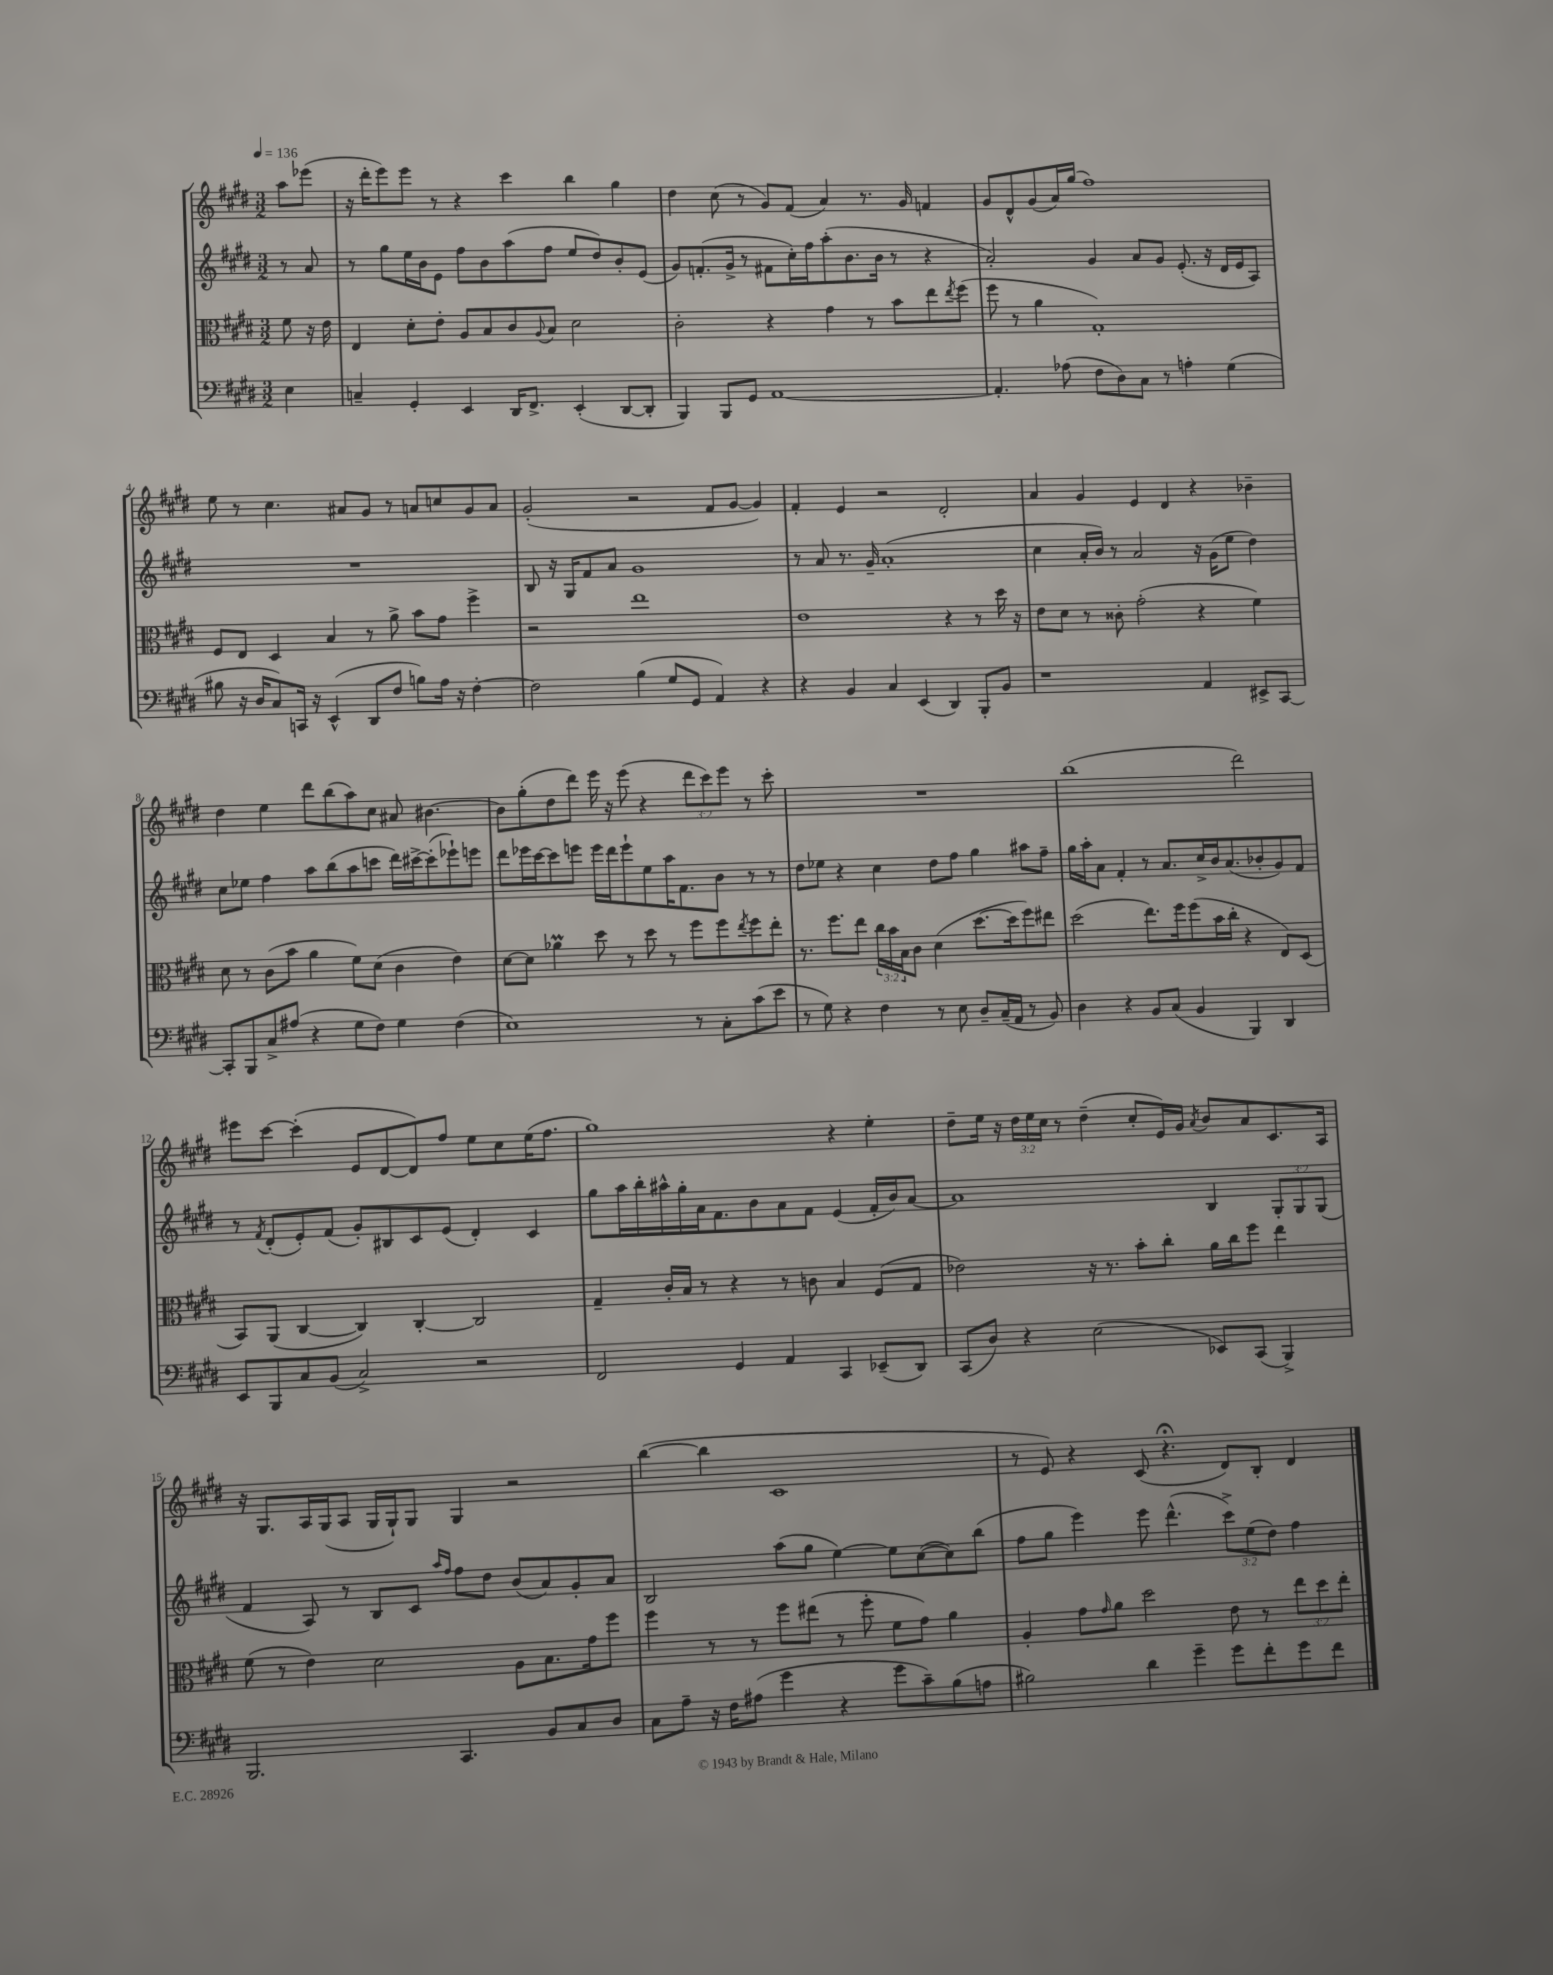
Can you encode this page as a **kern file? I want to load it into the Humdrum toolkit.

**kern	**kern	**kern	**kern
*part4	*part3	*part2	*part1
*staff4	*staff3	*staff2	*staff1
*clefF4	*clefC3	*clefG2	*clefG2
*k[f#c#g#d#]	*k[f#c#g#d#]	*k[f#c#g#d#]	*k[f#c#g#d#]
*M3/2	*M3/2	*M3/2	*M3/2
*MM136	*MM136	*MM136	*MM136
=	=	=	=
4E\	8f#\	8r	8aa\L
.	16r	8a/	(8eee-X\J
.	16e\	.	.
=1	=1	=1	=1
4Cn~/	4E/	8r	16r
.	.	.	16ddd#'\KL
.	.	8gg#\L	8eee\)
4GG#'/	8d#'\L	16ee\L	8eee\J
.	.	16b\J	.
.	8e'\J	8e\J	8r
4EE/	8A/L	8ff#\L	4r
.	8B/	8b\	.
16DD#/KL	8c#/	(8aa\	4ccc#\
8.FF#^/J	.	.	.
.	8qqA/	.	.
.	8B/J	8ff#\J	.
(4EE'/	2d#\	8ee/L	4bb\
.	.	8dd#/)	.
[8DD#/L	.	8b'/	4gg#\
8DD#'/J]	.	(8e/J	.
=2	=2	=2	=2
4BBB/)	2c#'\	8g#/L)	4dd#\
.	.	(8.fn'/	.
8BBB/L	.	.	(8cc#\
.	.	16g#^/Jk	.
8GG#/J	.	8r	8r
[1AA	4r	8f#X\L	8g#/L)
.	.	16cc#'\L)	(8f#/J
.	.	16ff#\J	.
.	4g#\	(8aa'\	4a/)
.	.	8.b\	.
.	8r	.	8.r
.	.	16b\Jk	.
.	8b\L	8r	.
.	.	.	16g#/
.	8ee\	4r	4fn/
.	8qee/	.	.
.	(8ff#\J	.	.
=3	=3	=3	=3
4.AA'/]	8ff#\	2a'/)	8g#/L
.	8r	.	8d#^^/
.	4a\	.	(8g#/
(8A-X\	.	.	16a/L)
.	.	.	(16gg#/JJ
8F#\L	1G#')	4g#/	1ff#)
8D#\)	.	.	.
8C#\J	.	8a/L	.
8r	.	8g#/J	.
4An'\	.	(8.e'/	.
.	.	16r	.
(4G#\	.	16d#/LL	.
.	.	16e/J	.
.	.	8A/J)	.
!!LO:LB:g=z
=4	=4	=4	=4
8B#X\	8F#/L	1.r	8ee\
16r	8E/J	.	8r
16D#/KL	.	.	.
8C#/)	4D#/	.	4.cc#\
16CCn/Jk	.	.	.
16r	.	.	.
(4EE^^/	4B/	.	.
.	.	.	8a#X/L
8DD#/L	8r	.	8g#/J
8F#/J	8a^\	.	8r
8Bn\L)	8b\L	.	8an/L
16A\Jk	8g#\J	.	8ccn/
16r	.	.	.
[4F#'\	4ff#^\	.	8g#/
.	.	.	8a/J
=5	=5	=5	=5
2F#\]	2r	8B/	(2g#'/
.	.	16r	.
.	.	16G#/KL	.
.	.	8f#/	.
.	.	8a/J	.
(4B\	1ee	1g#	2r
8G#/L	.	.	.
8GG#/J	.	.	.
4AA/)	.	.	8f#/L
.	.	.	[8g#/J
4r	.	.	4g#/])
=6	=6	=6	=6
4r	1e	8r	4f#'/
.	.	8a/	.
4BB/	.	8.r	4e/
.	.	16g#~/	.
4C#/	.	(1a'	2r
(4EE/	.	.	.
4DD#/)	4r	.	2d#'/
8BBB'/L	8r	.	.
8BB/J	16dd#\	.	.
.	16r	.	.
=7	=7	=7	=7
1r	8e\L	4cc#\	4a/
.	8d#\J	.	.
.	8r	16a'/LL	4g#/
.	.	16b/JJ)	.
.	8c##X'\	8r	.
.	(2g#'\	2a/	4e/
.	.	.	4d#/
4AA/	4r	16r	4r
.	.	(16g#\KL	.
.	.	8ee\J	.
8EE#X^/L	4f#\)	4dd#\)	4b-X~\
[8CC#/J	.	.	.
!!LO:LB:g=z
=8	=8	=8	=8
8CC#'/L]	8d#\	8cc#\L	4dd#\
8BBB/	8r	8ee-X\J	.
8C#^/	(8c#\L	4ff#\	4ee\
(8A#X/J	8b\J	.	.
4r	4a\	8aa\L	8ddd#\L
.	.	(8bb\	(8bb\
8G#\L	8f#\L)	8aa\	8aa\)
8F#\J)	(8d#\J	8cccn\J	8cc#\J
4G#\	4c#\	16ddd#\LL)	8a#X/
.	.	[16ccc#X^\J	.
.	.	(8ccc#'\]	[4.b#X\
(4F#\	4e\)	8eee-X`\)	.
.	.	8eeen\J	.
=9	=9	=9	=9
1E)	[8d#\L	8ddd#\L	8b#\L]
.	8d#\J]	16eee-X\L	(8gg#'\
.	.	[16ccc#\J	.
.	4a-XM\	8ccc#\]	8dd#\
.	.	8eeen\J	8ddd#\J)
.	8dd#\	16eee\LL	16eee\
.	.	16ddd#\J	16r
.	8r	8eee`\	(8eee\
.	8dd#\	8ee\	4r
.	8r	16aa\K	.
.	.	8.f#\	.
8r	8ff#\L	.	12ddd#\L
.	.	.	12ccc#\)
8C#'\L	8ff#\	8b\J	.
.	.	.	12eee\J
.	8qee/	.	.
(8c#\	8ff#\	8r	8r
8e\J	8ee'\J	8r	8ccc#'\
=10	=10	=10	=10
8r	8.r	8dd#\L	1.r
8G#\)	.	8ee-X\J	.
.	8.ff#\L	.	.
4r	.	4r	.
.	8ee\J	.	.
4F#\	24cc#\LL	4cc#\	.
.	24b\	.	.
.	24B\J	.	.
.	8c#\J	.	.
8r	(4d#\	8dd#\L	.
8E\	.	8ff#\J	.
8D#~/L	[8.dd#\L	4gg#\	.
(16C#~/L	.	.	.
16AA/JJ	16dd#\k]	.	.
8r	8ff#\)	8aa#X\L	.
8BB/)	8ee#X\J	8ff#~\J	.
=11	=11	=11	=11
4D#\	(2dd#\	16gg#\LL	(1bb
.	.	16aa'\J	.
.	.	8a\J	.
4r	.	4f#'/	.
8BB/L	8.ee\L)	8r	.
(8C#/J	.	8.a/L	.
.	16ff#\k	.	.
4BB/	(8ff#\	.	.
.	.	16cc#^/L	.
.	16b\L	16b/J	.
.	16cc#'\JJ	(8.a/	.
4BBB/)	4r	.	2ddd#\)
.	.	8b-X'/	.
4DD#/	8E/L)	8g#/)	.
.	(8D#/J	8f#/J	.
!!LO:LB:g=z
=12	=12	=12	=12
8EE/L	8BB/L)	8r	8eee#X\L
.	.	8qf#/	.
8BBB/	(8AA/J	(8d#'/L	[8ccc#\J
8C#/	[4C#/	8e'/)	(4ccc#'\]
(8BB/J	.	(8f#/J	.
2C#^/)	4C#/])	8g#'/L)	8e/L
.	.	8B#X/	[8d#/
.	[4C#'/	8c#/	8d#/])
.	.	(8e/J	8ff#/J
2r	2C#/]	4d#'/)	8ee\L
.	.	.	8cc#\
.	.	4c#/	(16ee\K
.	.	.	8.ff#\J
=13	=13	=13	=13
2FF#/	4G#~/	8gg#\L	1gg#)
.	.	16aa\L	.
.	.	16bb'\	.
.	16c#'/LL	16aa#X^^\	.
.	16B/JJ	16gg#'\	.
.	8r	16a\J	.
.	.	8.f#\	.
4GG#/	4r	.	.
.	.	8b\	.
4AA/	8r	8a\	.
.	8cn\	8f#\J	.
4CC#/	4B/	(4e/	4r
(8EE-X~/L	(8F#/L	16f#'/LL	4ee'\
.	.	16b/J)	.
8DD#/J)	8G#/J	[8a/J	.
=14	=14	=14	=14
(8CC#/L	2e-X\)	1a]	8dd#~\L
8D#/J)	.	.	16ee\Jk
.	.	.	16r
4r	.	.	24dd#\LL
.	.	.	24ee\
.	.	.	24cc#\JJ
.	.	.	8r
(2E\	16r	.	(4dd#~\
.	8.r	.	.
.	8b'\L	.	8cc#'/L
.	8cc#'\J	.	16e/L)
.	.	.	16g#/JJ
.	.	.	8qa/
8EE-X/L)	16a\LL	4B/	8b/L
.	16cc#\J	.	.
(8CC#/J	8ff#\J	.	8a/
4BBB^/)	4ee\	12G#'/L	8.c#/
.	.	12G#/	.
.	.	(12G#/J	.
.	.	.	16A/Jk
!!LO:LB:g=z
=15	=15	=15	=15
2.BBB/	(8f#\	4f#/	16r
.	.	.	8.G#/L
.	8r	.	.
.	4e\)	8A/)	16A/L
.	.	.	(16G#/J
.	.	8r	8A/J
.	2d#\	8B/L	16G#/LL
.	.	.	16G#`/J)
.	.	8c#/J	8G#/J
.	.	16qqaa/LL	.
.	.	16qqff#/JJ	.
4.CC#/	.	8ff#\L	4G#/
.	.	8dd#\J	.
.	8A\L	(8b/L	2r
8BB/L	8.B\	8a/)	.
8C#/	.	8g#'/	.
.	16g#\k	.	.
8D#/J	8ff#\J	8a/J	.
=16	=16	=16	=16
8C#\L	4ff#\	2B/	([4bb\
8A~\J	.	.	.
16r	8r	.	4bb\]
16F#\KL	.	.	.
(8A#X\J	8r	.	.
4g#\	8ff#\L	(8aa\L	1c#
.	(8ee#X\J	8gg#\J	.
4r	8r	[4ee\)	.
.	8ff#'\	.	.
8g#\L	8f#\L	8ee\L]	.
8c#~\)	8g#\J)	([8cc#\	.
(8B\	4a\	8cc#\])	.
8An\J	.	(8bb\J	.
=17	=17	=17	=17
2B#X\)	4A'/	8ff#\L	8r
.	.	8gg#\J	8e/)
.	8g#\L	4eee\)	4r
.	16qqg#/	.	.
.	8a\J	.	.
4d#\	2dd#\	8eee\	(8c#/
.	.	(4.ddd#^^\	4.r;<
4g#~\	.	.	.
8g#\L	8e\	12ccc#^\L)	8d#/L)
.	.	(12ee\	.
8f#'\	8r	.	8B'/J
.	.	12dd#\J)	.
8g#\	12ee\L	4ff#\	4d#/
.	12dd#\	.	.
8f#\J	.	.	.
.	12ee'\J	.	.
==	==	==	==
*-	*-	*-	*-
